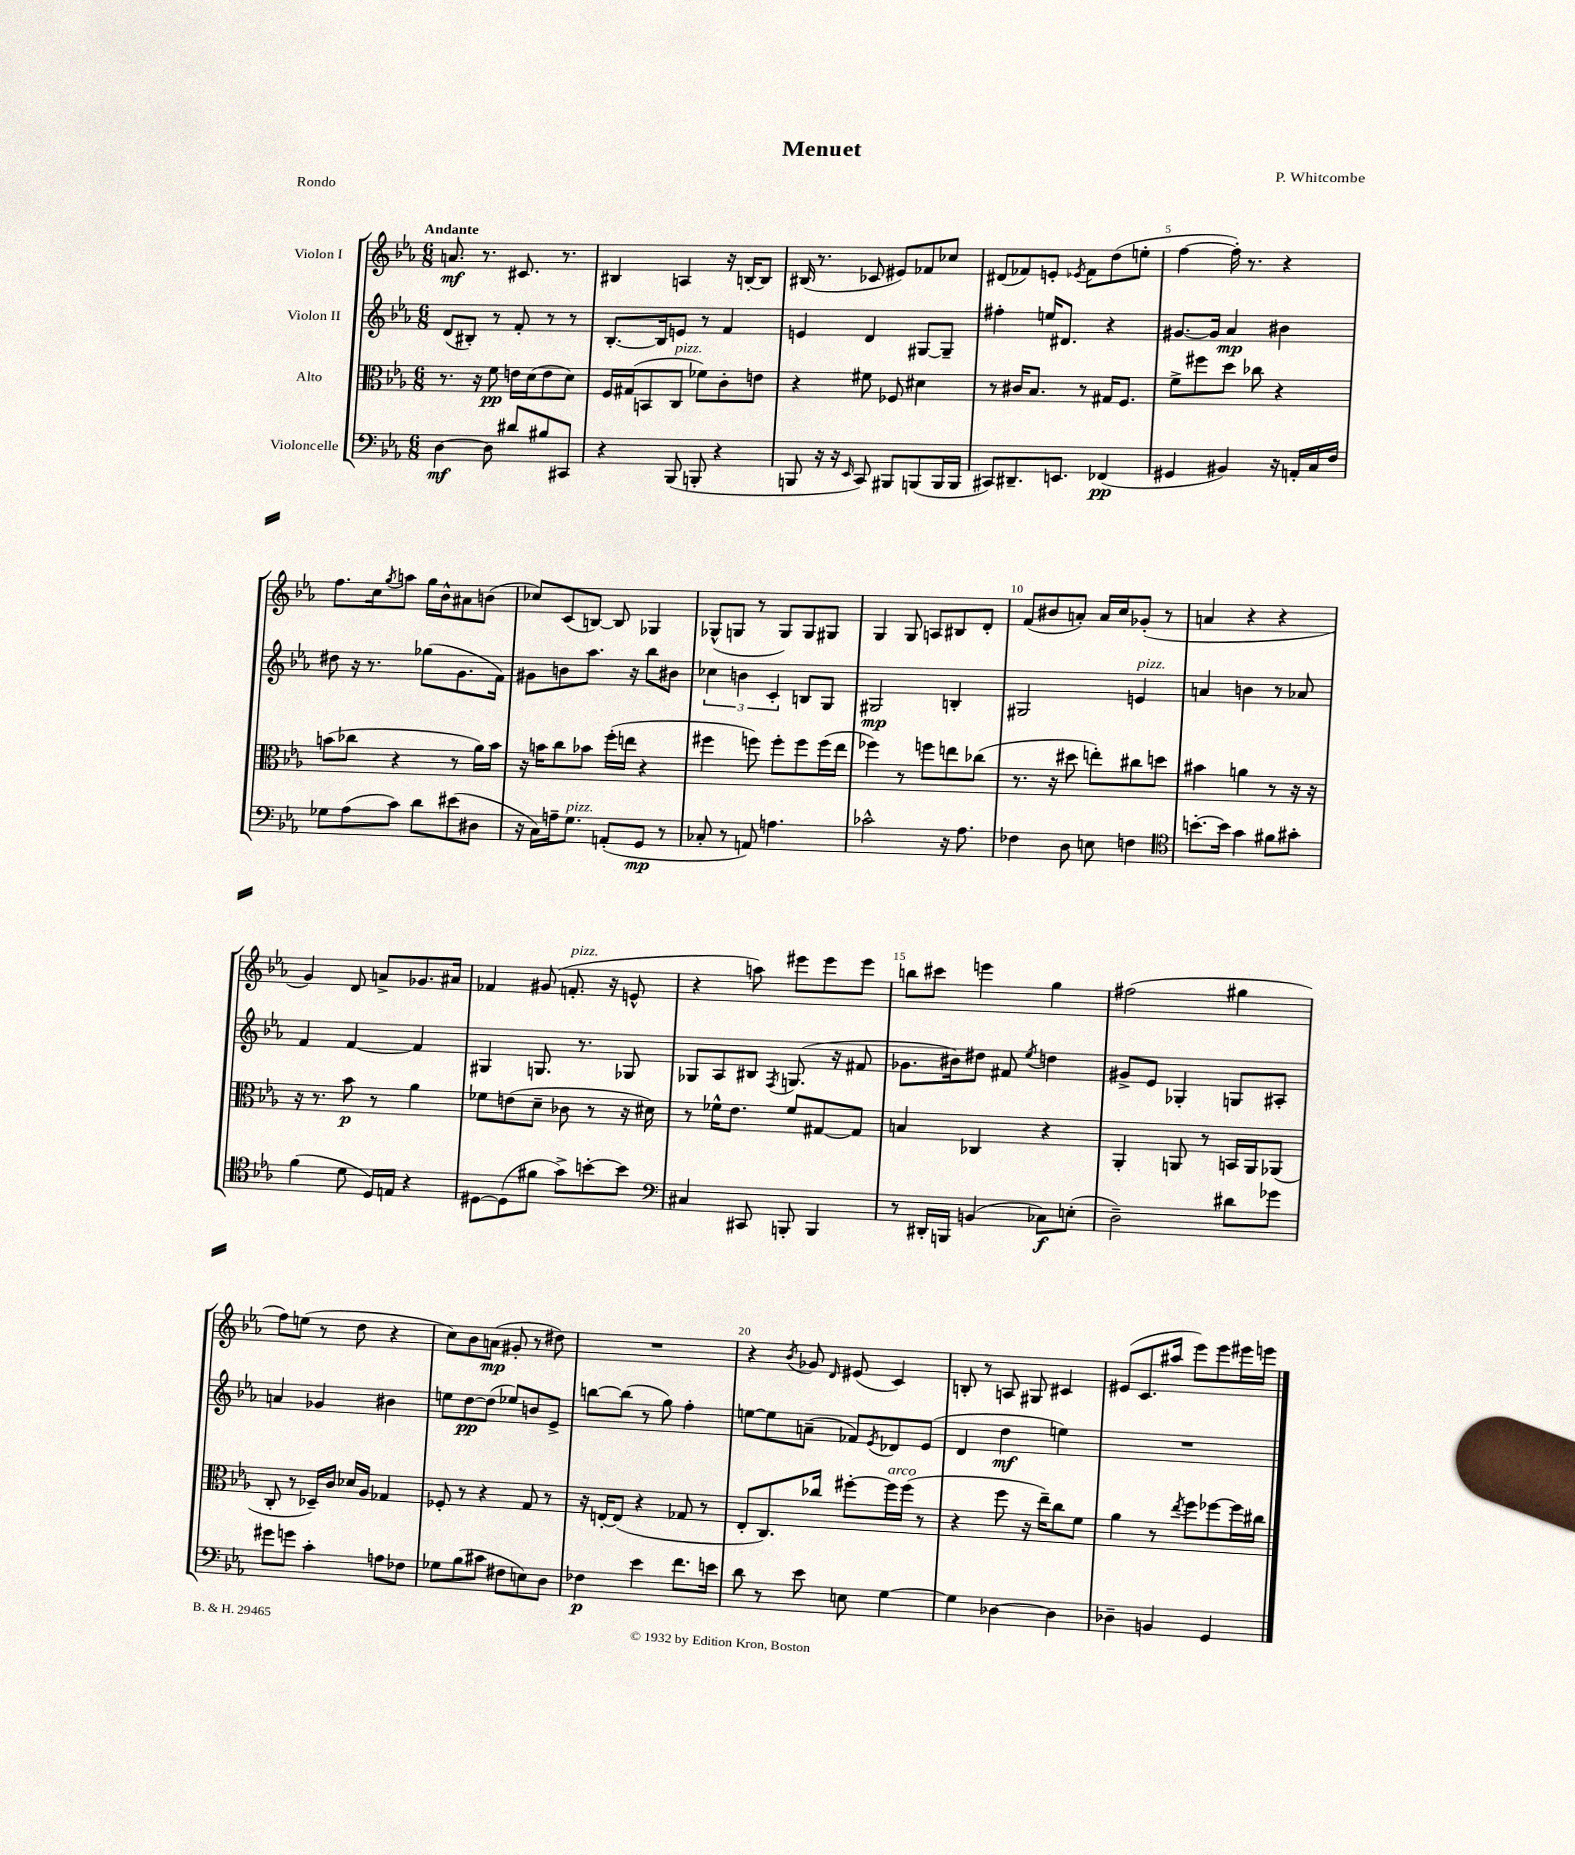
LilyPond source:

\header { title = "Menuet" composer = "P. Whitcombe" piece = "Rondo" }
<<
\new StaffGroup <<
\new Staff = "s0" \with { instrumentName = "Violon I" } {
    \clef treble \key ees \major \numericTimeSignature \time 6/8 \tempo "Andante"
    a'8.\mf r8. cis'8. r8. |
    bis4 a4 r16 b16~-. b8 |
    bis16( r8. ces'8 eis'8) fes'8 ces''8 |
    dis'8( fes'8) e'8-. \acciaccatura { ees'8 } fes'8 d''8( e''8-. |
    f''4~ f''16-.) r8. r4 |
    f''8. c''16 \acciaccatura { g''8 } a''8 g''16 bes'16-^ ais'8 b'8( |
    ces''8) c'8( b8~) b8 ges4 |
    ges8-^( g8 r8 g8) g8 gis8 |
    g4 g8 a8 bis8 d'8-. |
    f'8( bis'8 a'8-.) a'16 c''16 ges'8-.( r8 |
    a'4 r4 r4 |
    g'4) d'8 a'8-> ges'8. ais'16 |
    fes'4 gis'8( f'8.-.^\markup { \italic "pizz." } r16 e'8-^ |
    r4 a''8) eis'''8 eis'''8 eis'''8 |
    b''8 cis'''8 e'''4 g''4 |
    fis''2( gis''4 |
    f''8) e''8( r8 d''8 r4 |
    c''8) bes'8 a'8\mp( gis'8-. r8 dis''8) |
    R2. |
    r4 \acciaccatura { bes'8 } ges'8 \grace { d'16 } eis'8( c'4) |
    b8-. r8 a8 gis8 cis'4 |
    eis'8( c'8. ais''16 ees'''8) ees'''8 eis'''16 e'''16 \bar "|." |
}
\new Staff = "s1" \with { instrumentName = "Violon II" } {
    \clef treble \key ees \major \numericTimeSignature \time 6/8
    d'8( bis8-.) r8 f'8-. r8 r8 |
    bes8.~-. bes16 e'8 r8 f'4 |
    e'4 d'4 gis8~ gis8-- |
    fis''4-. e''16 dis'8. r4 |
    gis'8.~ gis'16 aes'4\mp bis'4 |
    dis''8 r16 r8. ges''8( g'8. f'16) |
    gis'8 b'8 aes''8. r16 bes''8 bis'8 |
    \tuplet 3/2 { ces''4 b'4 c'4-. } b8 g8 |
    gis2\mp b4-. |
    gis2 e'4^\markup { \italic "pizz." } |
    a'4 b'4 r8 aes'8 |
    f'4 f'4~ f'4 |
    gis4 g8. r8. ges8 |
    ges8 aes8 bis8 \acciaccatura { f8 } g8.( r16 fis'8 |
    ges'8. bis'16) dis''8 fis'8 \acciaccatura { ees''8 } d''4 |
    gis'8-> ees'8 ges4-. g8 ais8-. |
    a'4 ges'4 bis'4 |
    e''8 d''8~\pp d''8( ees''8) b'8 ees'8-> |
    b''8~ b''8( r8 g''8) f''4-. |
    e''8~ e''8 a'8--( fes'8) \acciaccatura { ees'8 } des'8 ees'8( |
    d'4 d''4\mf e''4) |
    R2. \bar "|." |
}
\new Staff = "s2" \with { instrumentName = "Alto" } {
    \clef alto \key ees \major \numericTimeSignature \time 6/8
    r8. r16 f'8\pp e'16 d'16( e'8 d'8) |
    f16 gis16( b,8 c8^\markup { \italic "pizz." } fes'8) c'8-. e'8 |
    r4 fis'8 fes8 dis'4 |
    r8 cis'16 bes8. r8 gis16 f8. |
    f'8-> fis''8 d''8 ces''8 r4 |
    b'8( ces''8 r4 r8 aes'16) b'16 |
    r16 b'16 c''8 bes'8 f''16-.( e''16 r4 |
    fis''4 f''8) f''8-. f''8 f''16( ees''16 |
    fes''4) r8 f''8 e''8 ces''8( |
    r8. r16 dis''8 e''8-.) cis''8 d''8 |
    bis'4 a'4 r8 r16 r16 |
    r16 r8. bes'8\p r8 aes'4 |
    fes'8 e'8( d'8-- ces'8 r8 r16 dis'16) |
    r8 fes'16-^ ees'8. fes'8 gis8~ gis8 |
    b4 ces4 r4 |
    aes,4-. a,8 r8 b,16 a,16 aes,8( |
    c8-. r8 des16--) c'16 des'16 aes16 ges4 |
    fes8-. r8 r4 g8 r8 |
    r16 e16~-. e8( r4 ges8 r8 |
    ees8-. c8.) ces''16 fis''8~-. fis''16^\markup { \italic "arco" } fis''16( r8 |
    r4 f''8 r16 ees''16--) c''8 f'8 |
    aes'4 r8 \acciaccatura { ees''8 } f''8 fes''8~ fes''16 cis''16 \bar "|." |
}
\new Staff = "s3" \with { instrumentName = "Violoncelle" } {
    \clef bass \key ees \major \numericTimeSignature \time 6/8
    d4~\mf d8 dis'8 bis8 cis,8 |
    r4 bes,,8( b,,8-. r4 |
    b,,8 r16 r16 \grace { ees,16 } c,8) bis,,8 b,,8( b,,16 b,,16 |
    cis,8) dis,8.-- e,8. fes,4\pp( |
    gis,4 bis,4) r16 a,16-. c16 f16 |
    ges8 aes8( c'8) d'8 eis'8( dis8 |
    r16 c16) a16-- g8.^\markup { \italic "pizz." } a,8-.( g,8\mp r8 |
    ces8-. r8 a,8) a4. |
    ces'2-^ r16 aes8. |
    fes4 d8 e8 f4 |
    \clef tenor b'8.~-. b'16 g'4 fis'8 gis'8-. |
    f'4( d'8 d16) e16 r4 |
    dis8~ dis8( fis'8 g'8->) b'8~-. b'8 |
    \clef bass cis4 cis,8 b,,8-. b,,4 |
    r8 dis,16-. b,,16 b,4( ces8\f) e8-.( |
    d2--) dis'8 ges'8 |
    gis'8 g'8 c'4-. a8 fes8 |
    ges8 bes8( cis'8 fis8 e8) d8 |
    fes4\p ees'4 f'8. e'16 |
    d'8 r8 ees'8 e8 g4~ |
    g4 des4~ des4 |
    des4-- b,4 g,4 \bar "|." |
}
>>
>>
\layout { \context { \Score \override BarNumber.break-visibility = ##(#f #t #t) barNumberVisibility = #(every-nth-bar-number-visible 5) } }
